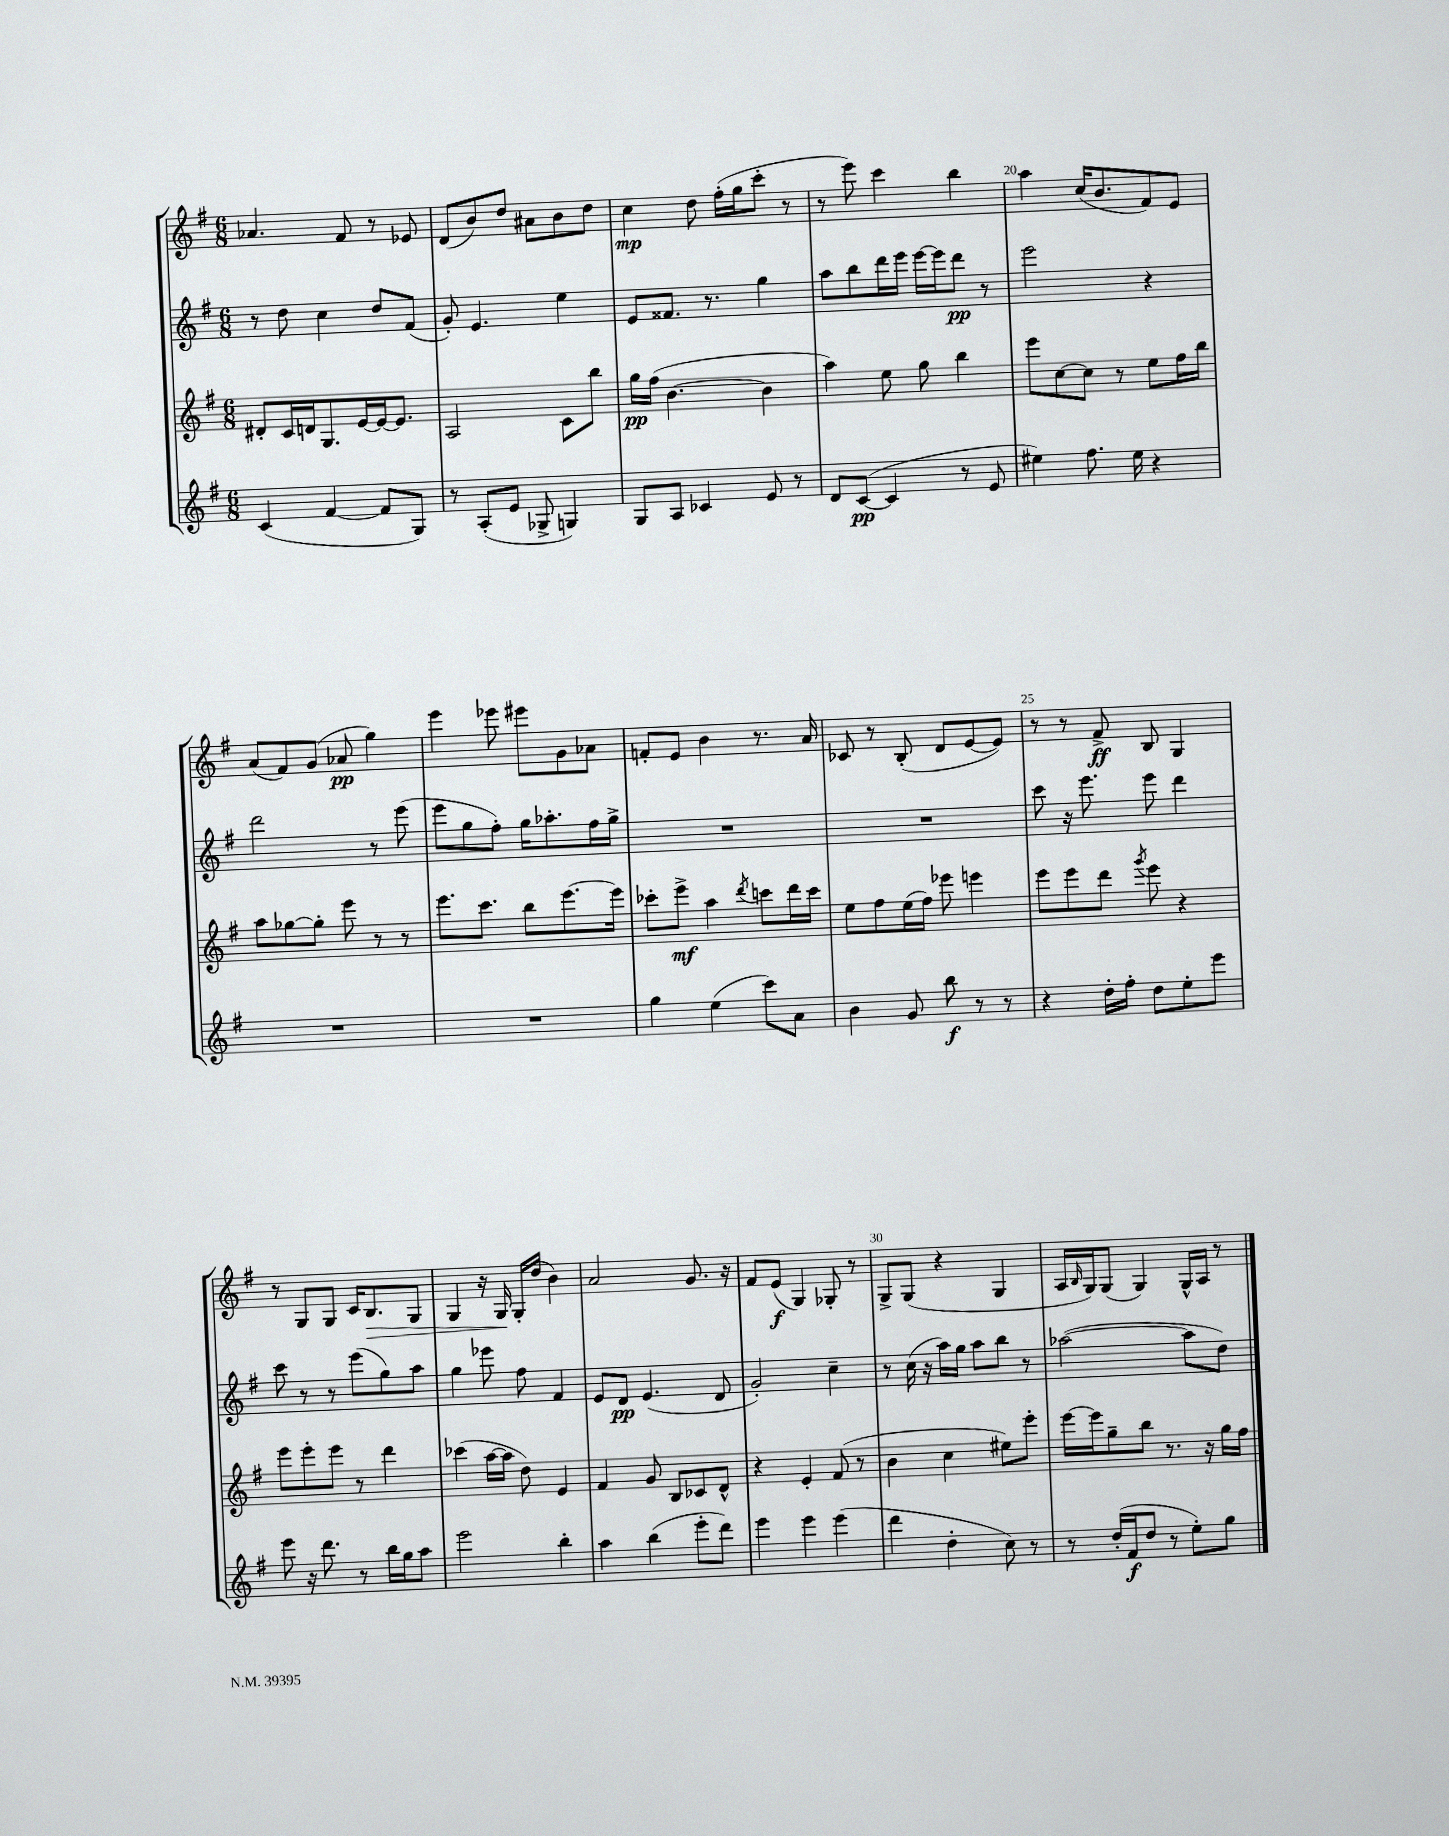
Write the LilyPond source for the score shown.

<<
\new StaffGroup <<
\new Staff = "s0" {
    \clef treble \key g \major \numericTimeSignature \time 6/8
    aes'4. fis'8 r8 ees'8 |
    d'8( b'8) d''8 ais'8 b'8 d''8 |
    c''4\mp d''8 fis''16-.( g''16 c'''8-. r8 |
    r8 e'''8) c'''4 b''4 |
    a''4 c''16( b'8. fis'8) e'8 |
    a'8( fis'8) g'8( aes'8\pp g''4) |
    e'''4 ees'''8 eis'''8 g'8 aes'8 |
    f'8-. e'8 b'4 r8. a'16 |
    ces'8 r8 b8-.( d'8 e'8~ e'8) |
    r8 r8 fis'8->\ff b8 g4 |
    r8 g8 g8 c'16 b8.\> g8 |
    g4 r16 g16\! g16-. d''16( b'4) |
    a'2 g'8. r16 |
    fis'8 e'8\f( g4) ges8-. r8 |
    g8-> g8( r4 g4 |
    a16 \grace { b16 } g16) g8( g4) g16-^ a16 r8 \bar "|." |
}
\new Staff = "s1" {
    \clef treble \key g \major \numericTimeSignature \time 6/8
    r8 d''8 c''4 d''8 fis'8( |
    g'8-.) e'4. e''4 |
    e'8 fisis'8. r8. g''4 |
    a''8 b''8 d'''16 e'''16 e'''16~ e'''16 d'''8\pp r8 |
    e'''2 r4 |
    d'''2 r8 e'''8( |
    e'''8 g''8 fis''8-.) g''16 aes''8.-. fis''16 g''16-> |
    R2. |
    R2. |
    c'''8 r16 e'''8. e'''8 d'''4 |
    c'''8 r8 r8 e'''8( g''8) a''8 |
    g''4 ees'''8 fis''8 fis'4 |
    e'8 d'8\pp e'4.( d'8 |
    g'2-.) c''4-- |
    r8 c''16( r16 a''16) g''16 a''8 b''8 r8 |
    aes''2~( aes''8 d''8) \bar "|." |
}
\new Staff = "s2" {
    \clef treble \key g \major \numericTimeSignature \time 6/8
    dis'8-. c'16 d'16 g8. e'16~ e'16~ e'8. |
    a2 c'8 b''8 |
    g''16\pp fis''16( b'4.~ b'4 |
    a''4) e''8 g''8 b''4 |
    e'''8 c''8~ c''8 r8 e''8 fis''16 b''16 |
    a''8 ges''8~ ges''8-. e'''8 r8 r8 |
    e'''8. c'''8. b''8 e'''8.~ e'''16 |
    ces'''8-. e'''8->\mf a''4 \acciaccatura { d'''8 } c'''8 d'''16 c'''16 |
    e''8 fis''8 e''16( fis''16) ees'''8 e'''4 |
    e'''8 e'''8 d'''8 \acciaccatura { g'''8 } e'''8 r4 |
    e'''8 e'''8-. e'''8 r8 d'''4 |
    ces'''4( a''16~ a''16 d''8) e'4 |
    fis'4 g'8 b8 ces'8 d'8-^ |
    r4 e'4-. fis'8( r8 |
    b'4 c''4 eis''8) e'''8-. |
    e'''16~ e'''16 g''8-- b''8 r8. r16 g''16 fis''16 \bar "|." |
}
\new Staff = "s3" {
    \clef treble \key g \major \numericTimeSignature \time 6/8
    c'4( fis'4~ fis'8 g8) |
    r8 a8-.( e'8 ges8-> g4) |
    g8 a8 ces'4 e'8 r8 |
    d'8 c'8~\pp( c'4 r8 e'8 |
    eis''4) fis''8. eis''16 r4 |
    R2. |
    R2. |
    g''4 e''4( c'''8) a'8 |
    b'4 g'8 b''8\f r8 r8 |
    r4 d''16-. fis''16-. d''8 e''8-. e'''8 |
    e'''8 r16 d'''8. r8 b''16 g''16 a''8 |
    e'''2 b''4-. |
    a''4 b''4( e'''8-. d'''8) |
    e'''4 e'''4 e'''4( |
    d'''4 d''4-. c''8) r8 |
    r8 d''16-.( fis'16\f d''8 r8 e''8-.) g''8 \bar "|." |
}
>>
>>
\layout { \context { \Score currentBarNumber = #16 \override BarNumber.break-visibility = ##(#f #t #t) barNumberVisibility = #(every-nth-bar-number-visible 5) } }
